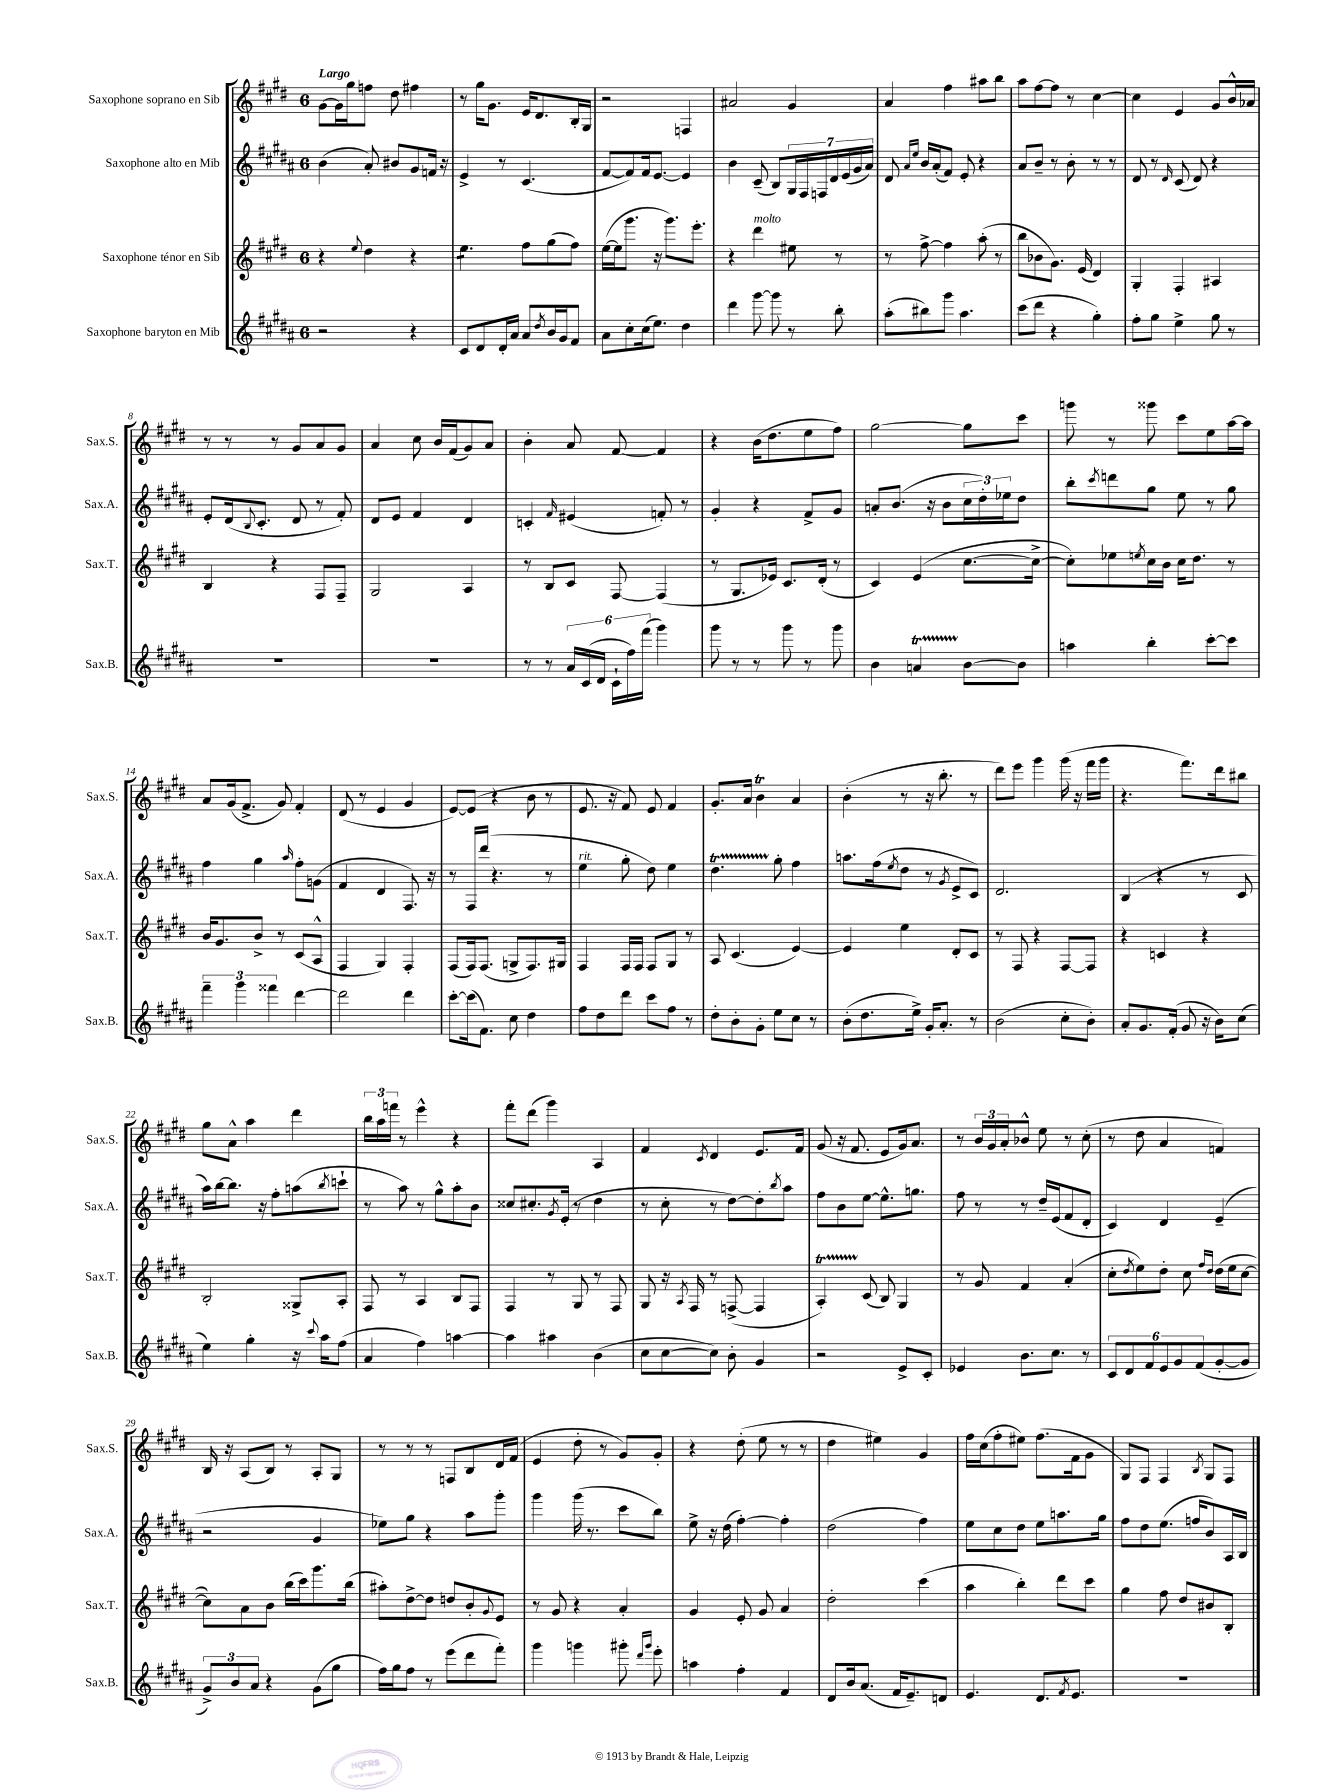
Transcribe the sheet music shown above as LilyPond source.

<<
\new StaffGroup <<
\new Staff = "s0" \with { instrumentName = "Saxophone soprano en Sib" shortInstrumentName = "Sax.S." } {
    \clef treble \key e \major \once \override Staff.TimeSignature.style = #'single-digit \time 6/8 \tempo "Largo"
    gis'8~ gis'16 gis''16 f''8 dis''8 fis''4 |
    r8 gis''16 gis'8. e'16 dis'8. b16-. gis16 |
    r2 f4 |
    ais'2 gis'4 |
    a'4 fis''4 ais''8 b''8 |
    a''8 fis''8~ fis''8 r8 cis''4~ |
    cis''4 e'4 gis'8 b'16-^ aes'16 |
    r8 r8 r8 gis'8 a'8 gis'8 |
    a'4 cis''8 b'16 fis'16( gis'8) a'8 |
    b'4-. a'8 fis'8~ fis'4 |
    r4 b'16( dis''8. e''8 fis''8) |
    gis''2~ gis''8 cis'''8 |
    g'''8 r8 gisis'''8 cis'''8 e''8 a''16~ a''16 |
    a'8 gis'16( fis'8.-> gis'8) fis'4-. |
    dis'8( r8 e'4 gis'4 |
    e'8~) e'8( r4 b'8 r8 |
    e'8. r16 fis'8) e'8 fis'4 |
    gis'8.-. a'16 b'4\trill a'4 |
    b'4-.( r8 r16 b''8.-. r8 |
    dis'''8) e'''8 gis'''4 gis'''16( r16 fis'''16 gis'''16 |
    r4. fis'''8.) dis'''16 bis''8 |
    gis''8 a'8-^ a''4 dis'''4 |
    \tuplet 3/2 { b''16 a''16 f'''16 } r8 e'''4-^ r4 |
    fis'''8-. dis'''8( gis'''4) a4 |
    fis'4 \acciaccatura { cis'8 } dis'4 e'8. fis'16 |
    gis'8( r16 fis'8. e'8 gis'16) a'8. |
    r8 \tuplet 3/2 { b'16 gis'16 a'16-. } bes'8-^ e''8 r8 cis''8-.( |
    r8 dis''8 a'4 f'4) |
    b16 r16 a8( b8) r8 a8-. gis8 |
    r8 r8 r8 f8 b8 dis'16 fis'16( |
    e'4 dis''8-. r8 gis'8) gis'8-. |
    r4 dis''8-.( e''8 r8 r8 |
    dis''4 eis''4) gis'4 |
    fis''16 cis''16( fis''8-. eis''8) fis''8.( fis'16 gis'8 |
    gis8) fis8 fis4 \acciaccatura { b8 } gis8 fis8 \bar "|." |
}
\new Staff = "s1" \with { instrumentName = "Saxophone alto en Mib" shortInstrumentName = "Sax.A." } {
    \clef treble \key b \major \once \override Staff.TimeSignature.style = #'single-digit \time 6/8
    b'4( ais'8-.) bis'8 gis'8 f'16 r16 |
    e'4-> r8 cis'4.( |
    fis'8~ fis'8) fis'16 e'8.~ e'4 |
    b'4 cis'8--( b8) \tuplet 7/4 { gis16 fis16 f16 dis'16 e'16( gis'16 ais'16) } |
    dis'8 \grace { ais'16 e''16 } b'16 ais'16-.( fis'8) e'8-. r4 |
    ais'8 b'8-- r8 b'8-. r8 r8 |
    dis'8 r8 \grace { dis'16 } cis'8( dis'8) r4 |
    e'8-. dis'16( \appoggiatura { b8 } cis'8.-. dis'8 r8 fis'8-.) |
    dis'8 e'8 fis'4 dis'4 |
    c'4-. \grace { fis'16 } eis'4( f'8-.) r8 |
    gis'4-. r4 fis'8-> gis'8 |
    a'8-. b'8.( r16 b'8 \tuplet 3/2 { cis''16 dis''16-.) ees''16 } dis''8 |
    b''8-. \acciaccatura { cis'''8 } d'''8 gis''8 e''8 r8 gis''8 |
    fis''4 gis''4 \grace { ais''16 } fis''8-. g'8( |
    fis'4 dis'4 fis8.) r16 |
    r8 fis16 dis'''16( r4. r8 |
    e''4^\markup { \italic "rit." } gis''8-. dis''8) e''4 |
    dis''4.\startTrillSpan gis''8-.\stopTrillSpan fis''4 |
    a''8. fis''16( \acciaccatura { e''8 } dis''8 r8 \acciaccatura { gis'8 } e'8-> cis'8) |
    dis'2. |
    b4( r4 r8 cis'8 |
    ais''16) b''16~ b''8. r16 fis''8-. a''8( \acciaccatura { b''8 } c'''8-! |
    r8 ais''8) r8 gis''8-^ ais''8-. b'8 |
    cisis''8 cis''8.-. \acciaccatura { gis'8 } e'16-.( r8 dis''4 |
    r8 cis''8-. r8 dis''8~) dis''8-. \acciaccatura { b''8 } ais''8 |
    fis''8 b'8 e''8~ e''8.-^ g''8. |
    fis''8 r8 r8 dis''16-- e'16( fis'8 dis'8-. |
    cis'4) dis'4 e'4--( |
    r2 gis'4 |
    ees''8) gis''8 r4 ais''8 gis'''8-. |
    gis'''4 gis'''16( r8. cis'''8 b''8) |
    e''8-> r16 dis''16( fis''4~-.) fis''4-. |
    dis''2( fis''4) |
    e''8 cis''8 dis''8 e''8 a''8. gis''16 |
    fis''8 dis''8 e''8.( f''16 b'8) ais16 b16 \bar "|." |
}
\new Staff = "s2" \with { instrumentName = "Saxophone ténor en Sib" shortInstrumentName = "Sax.T." } {
    \clef treble \key e \major \once \override Staff.TimeSignature.style = #'single-digit \time 6/8
    r4 \appoggiatura { e''8 } dis''4 r4 |
    e''4.:8 fis''8 gis''8( fis''8) |
    e''16~( e''16 gis'''8. r16 gis'''8.) e'''8.-. |
    r4 dis'''4^\markup { \italic "molto" } eis''8 r8 |
    r8 fis''8~-> fis''4 a''8-.( r8 |
    b''8 bes'8 gis'8.) e'16( dis'4) |
    gis4-. fis4-. ais4 |
    b4 r4 fis8 fis8-- |
    gis2 a4 |
    r8 b8 cis'8 fis8~ fis4( |
    r8 gis8. ees'16) cis'8. dis'16-.( r8 |
    cis'4) e'4( cis''8.~ cis''16~-> |
    cis''8-.) ees''8 \acciaccatura { e''8 } cis''16 b'16 cis''16 dis''8. r8 |
    b'16 gis'8. b'8-> r8 cis'8( a8-^ |
    fis4 gis4) fis4-. |
    fis8( fis16) fis8.( g8-> fis8.) gis16 |
    fis4 fis16 fis16 fis8 gis8 r8 |
    a8 cis'4.( e'4~) |
    e'4 e''4 dis'8-. cis'8 |
    r8 fis8 r4 fis8~ fis8 |
    r4 c'4 r4 |
    b2-. gisis8-> a8-. |
    fis8 r8 a4 b8 fis8 |
    fis4 r8 gis8 r8 fis8 |
    gis8 r16 \acciaccatura { a8 } fis16 r8 f8~->( f4 |
    a4-.\startTrillSpan) cis'8\stopTrillSpan( b8) gis4 |
    r8 gis'8 fis'4 a'4-.( |
    cis''8-. \acciaccatura { dis''8 } e''8) dis''8-. cis''8 \grace { fis''16 dis''16 } dis''16( e''16 cis''8~ |
    cis''8) a'8 b'8 b''16( cis'''16) gis'''8. b''16( |
    ais''8-.) dis''8~-> dis''8 d''8 b'8-. \appoggiatura { gis'8 } e'8 |
    r8 gis'8 r4 a'4-. |
    gis'4 e'8-. gis'8 a'4 |
    dis''2-. cis'''4( |
    a''4 b''4-.) dis'''8 cis'''8 |
    gis''4 fis''8 dis''8 bis'8 b8-. \bar "|." |
}
\new Staff = "s3" \with { instrumentName = "Saxophone baryton en Mib" shortInstrumentName = "Sax.B." } {
    \clef treble \key b \major \once \override Staff.TimeSignature.style = #'single-digit \time 6/8
    r2 r4 |
    cis'8 dis'8 dis'16-. ais'16 ais'8 \acciaccatura { dis''8 } b'16 gis'16 fis'8 |
    ais'8 cis''8-. cis''16( e''8.) dis''4 |
    dis'''4 gis'''8~ gis'''8 r8 b''8-. |
    ais''8-.( bis''8) gis'''8 ais''4. |
    cis'''8( dis'''8 r4 gis''4-.) |
    fis''8-. gis''8 e''4-> gis''8 r8 |
    R2. |
    R2. |
    r8 r8 \tuplet 6/4 { ais'16 cis'16( dis'16 cis'16-! fis''16) fis'''16( } gis'''4) |
    gis'''8 r8 r8 gis'''8 r8 gis'''8 |
    b'4 a'4\startTrillSpan b'8~\stopTrillSpan b'8 |
    a''4 b''4-. cis'''8~-. cis'''8 |
    \tuplet 3/2 { fis'''4-- gis'''4 fisis'''4 } dis'''4~ |
    dis'''2 dis'''4 |
    cis'''8~-. cis'''16( fis'8.) cis''8 dis''4 |
    fis''8 dis''8 dis'''8 cis'''8 fis''8 r8 |
    dis''8-. b'8-. gis'8-. e''8 cis''8 r8 |
    b'8-.( dis''8. e''16->) gis'16-. ais'8.-. r8 |
    b'2( cis''8-. b'8-.) |
    ais'8-. gis'8. fis'16-.( gis'8 r16 b'16) cis''8( |
    e''4) gis''4-. r16 \appoggiatura { cis'''8 } ais''16 fis''8( |
    ais'4 fis''4) a''4~ |
    a''4 ais''4 b'4( |
    cis''8 cis''8~ cis''8) b'8-. gis'4 |
    r2 e'8-> cis'8-. |
    ees'4 b'8. cis''8. r8 |
    \tuplet 6/4 { cis'8 dis'8 fis'8 e'8 gis'8 fis'8( } gis'8~-. gis'8 |
    \tuplet 3/2 { gis'8->) b'8 ais'8 } r4 gis'8( gis''8 |
    fis''16) gis''16 fis''8 r8 e'''8( dis'''8 fis'''8-.) |
    gis'''4 g'''4 gis'''8-. \grace { dis'''16 gis'''16 } e'''8-. |
    a''4 fis''4-. fis'4 |
    dis'8 b'16 ais'8.( fis'16 e'8.--) d'8 |
    e'4. dis'8. \acciaccatura { fis'8 } e'8. |
    R2. \bar "|." |
}
>>
>>
